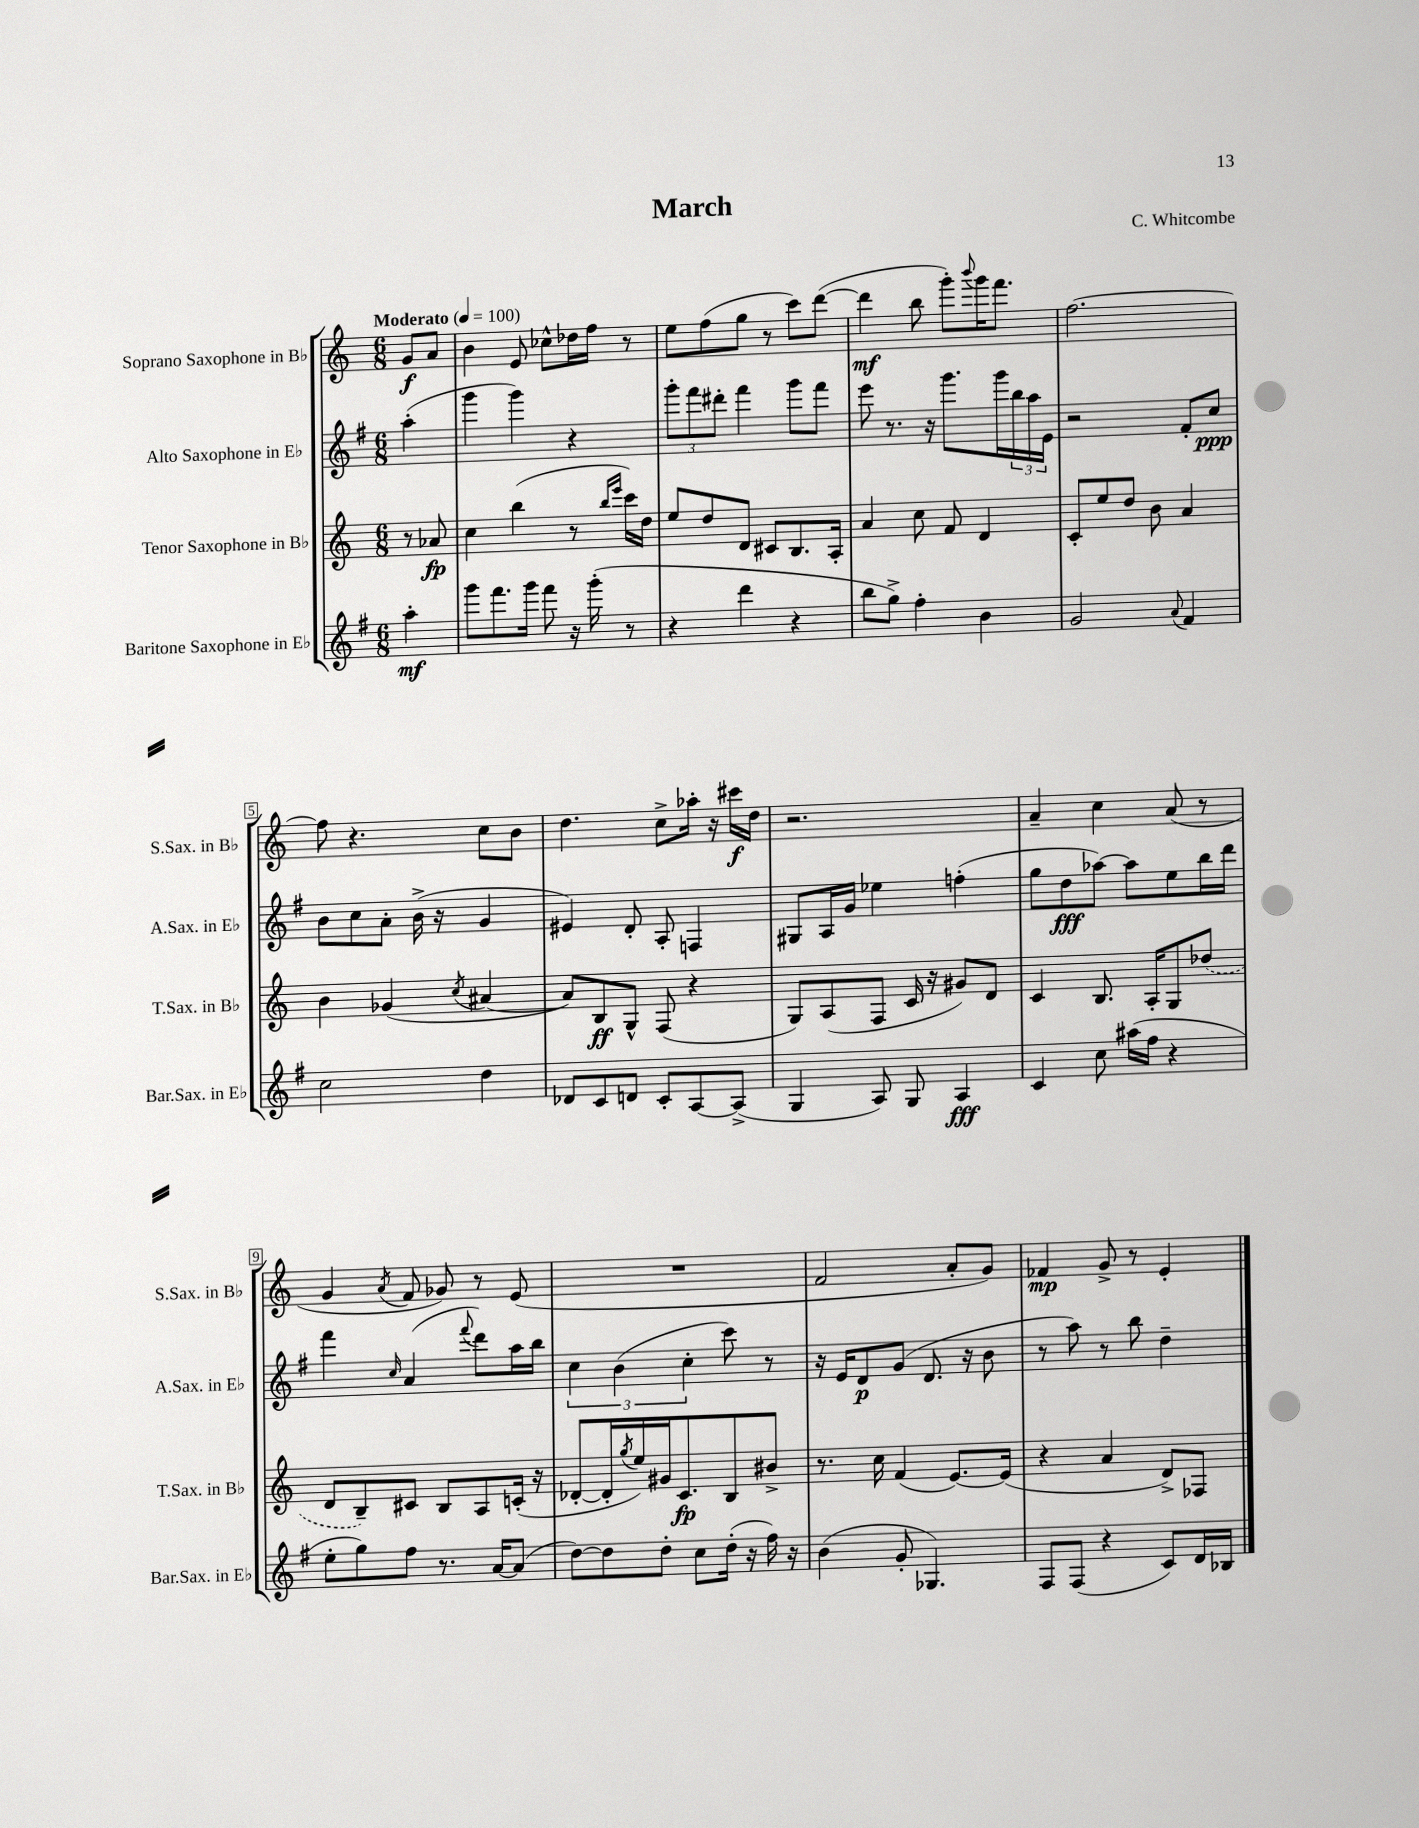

**kern	**kern	**kern	**kern
*staff4	*staff3	*staff2	*staff1
*clefG2	*clefG2	*clefG2	*clefG2
*k[f#]	*k[]	*k[f#]	*k[]
*M6/8	*M6/8	*M6/8	*M6/8
*MM100	*MM100	*MM100	*MM100
4aa'	8r	(4aa'	8g
.	8a-	.	8a
=	=	=	=
8ggg	4cc	4ggg	4b
8.fff#	.	.	.
.	(4bb	4ggg)	8e
16ggg	.	.	.
8fff#	.	.	8cc-^^
16r	8r	4r	16dd-
(16ggg'	.	.	16ff
.	16qqbb	.	.
.	16qqeee	.	.
8r	16ccc)	.	8r
.	16dd	.	.
=	=	=	=
4r	8ee	12ggg'	8ee
.	.	12fff#	.
.	8dd	.	(8ff
.	.	12ddd#'	.
4ddd	8d	4fff#	8gg
.	8c#	.	8r
4r	8.B	8ggg	8ccc)
.	.	8fff#	([8ddd
.	16A'	.	.
=	=	=	=
8bb	4a	8eee	4ddd]
8gg^)	.	8.r	.
4ff#'	8cc	.	8bb
.	.	16r	.
.	8f	8.ggg	8ggg')
.	.	.	8qqbbb
4b	4d	.	16ggg
.	.	16ggg	8.fff
.	.	24bb	.
.	.	24aa	.
.	.	24e	.
=	=	=	=
2g	8c'	2r	[2.ff
.	8ee	.	.
.	8dd	.	.
.	8b	.	.
8qqa	.	.	.
4f#	4a	8f#'	.
.	.	8cc	.
=	=	=	=
2cc	4b	8b	8ff]
.	.	8cc	4.r
.	(4g-	8a'	.
.	.	(16b^	.
.	.	16r	.
.	8qcc	.	.
4dd	[4a#	4g	8cc
.	.	.	8b
=	=	=	=
8d-	8a#])	4e#)	4.dd
8c	8B	.	.
8d	8G^^	8d'	.
8c'	(8F	8A'	8cc^
[8A	4r	4F	16aa-'
.	.	.	16r
(8A^]	.	.	16ccc#
.	.	.	16dd
=	=	=	=
4G	8G)	8G#	2.r
.	(8A	16A	.
.	.	16g	.
8A)	8F	4ee-	.
8G	16c	.	.
.	16r	.	.
4A	8g#)	(4ff'	.
.	8d	.	.
=	=	=	=
4c	4c	8gg	4a~
.	.	8dd	.
8cc	8.B	[8aa-)	4cc
(16aa#	.	8aa-]	.
16ff#	16A'	.	.
4r	8G	8ee	(8a
.	(8dd-	16bb	8r
.	.	16ddd	.
=	=	=	=
8ee'	8d	4fff#	4g
8gg)	8B~)	.	.
.	.	16qqcc	8qa
8ff#	8c#	(4a	8f
8.r	8B	.	8g-)
.	.	8qqfff#	.
.	8A	8ddd)	8r
[16a	.	.	.
(8a]	(16c'	16aa	(8e
.	16r	16bb	.
=	=	=	=
[8dd)	[8d-'	6cc	2.r
8dd]	16d-']	.	.
.	.	(6b	.
.	8qgg	.	.
.	16ee)	.	.
8dd'	16g#	.	.
.	8.c	.	.
.	.	6cc'	.
8cc	.	.	.
(16dd'	8B	8ccc)	.
16r	.	.	.
16ff#)	8b#^	8r	.
16r	.	.	.
=	=	=	=
(4b	8.r	16r	2f
.	.	16e	.
.	.	8d	.
.	16cc	.	.
8g'	(4f	(8g	.
4.G-)	.	8.d	.
.	[8.e)	.	8a'
.	.	16r	.
.	.	8b	8g)
.	(16e]	.	.
=	=	=	=
8F#	4r	8r	4f-
(8F#	.	8aa)	.
4r	4a	8r	8g^
.	.	8bb	8r
8c)	8d^)	4dd~	4e'
16d	8F-	.	.
16B-	.	.	.
==	==	==	==
*-	*-	*-	*-
